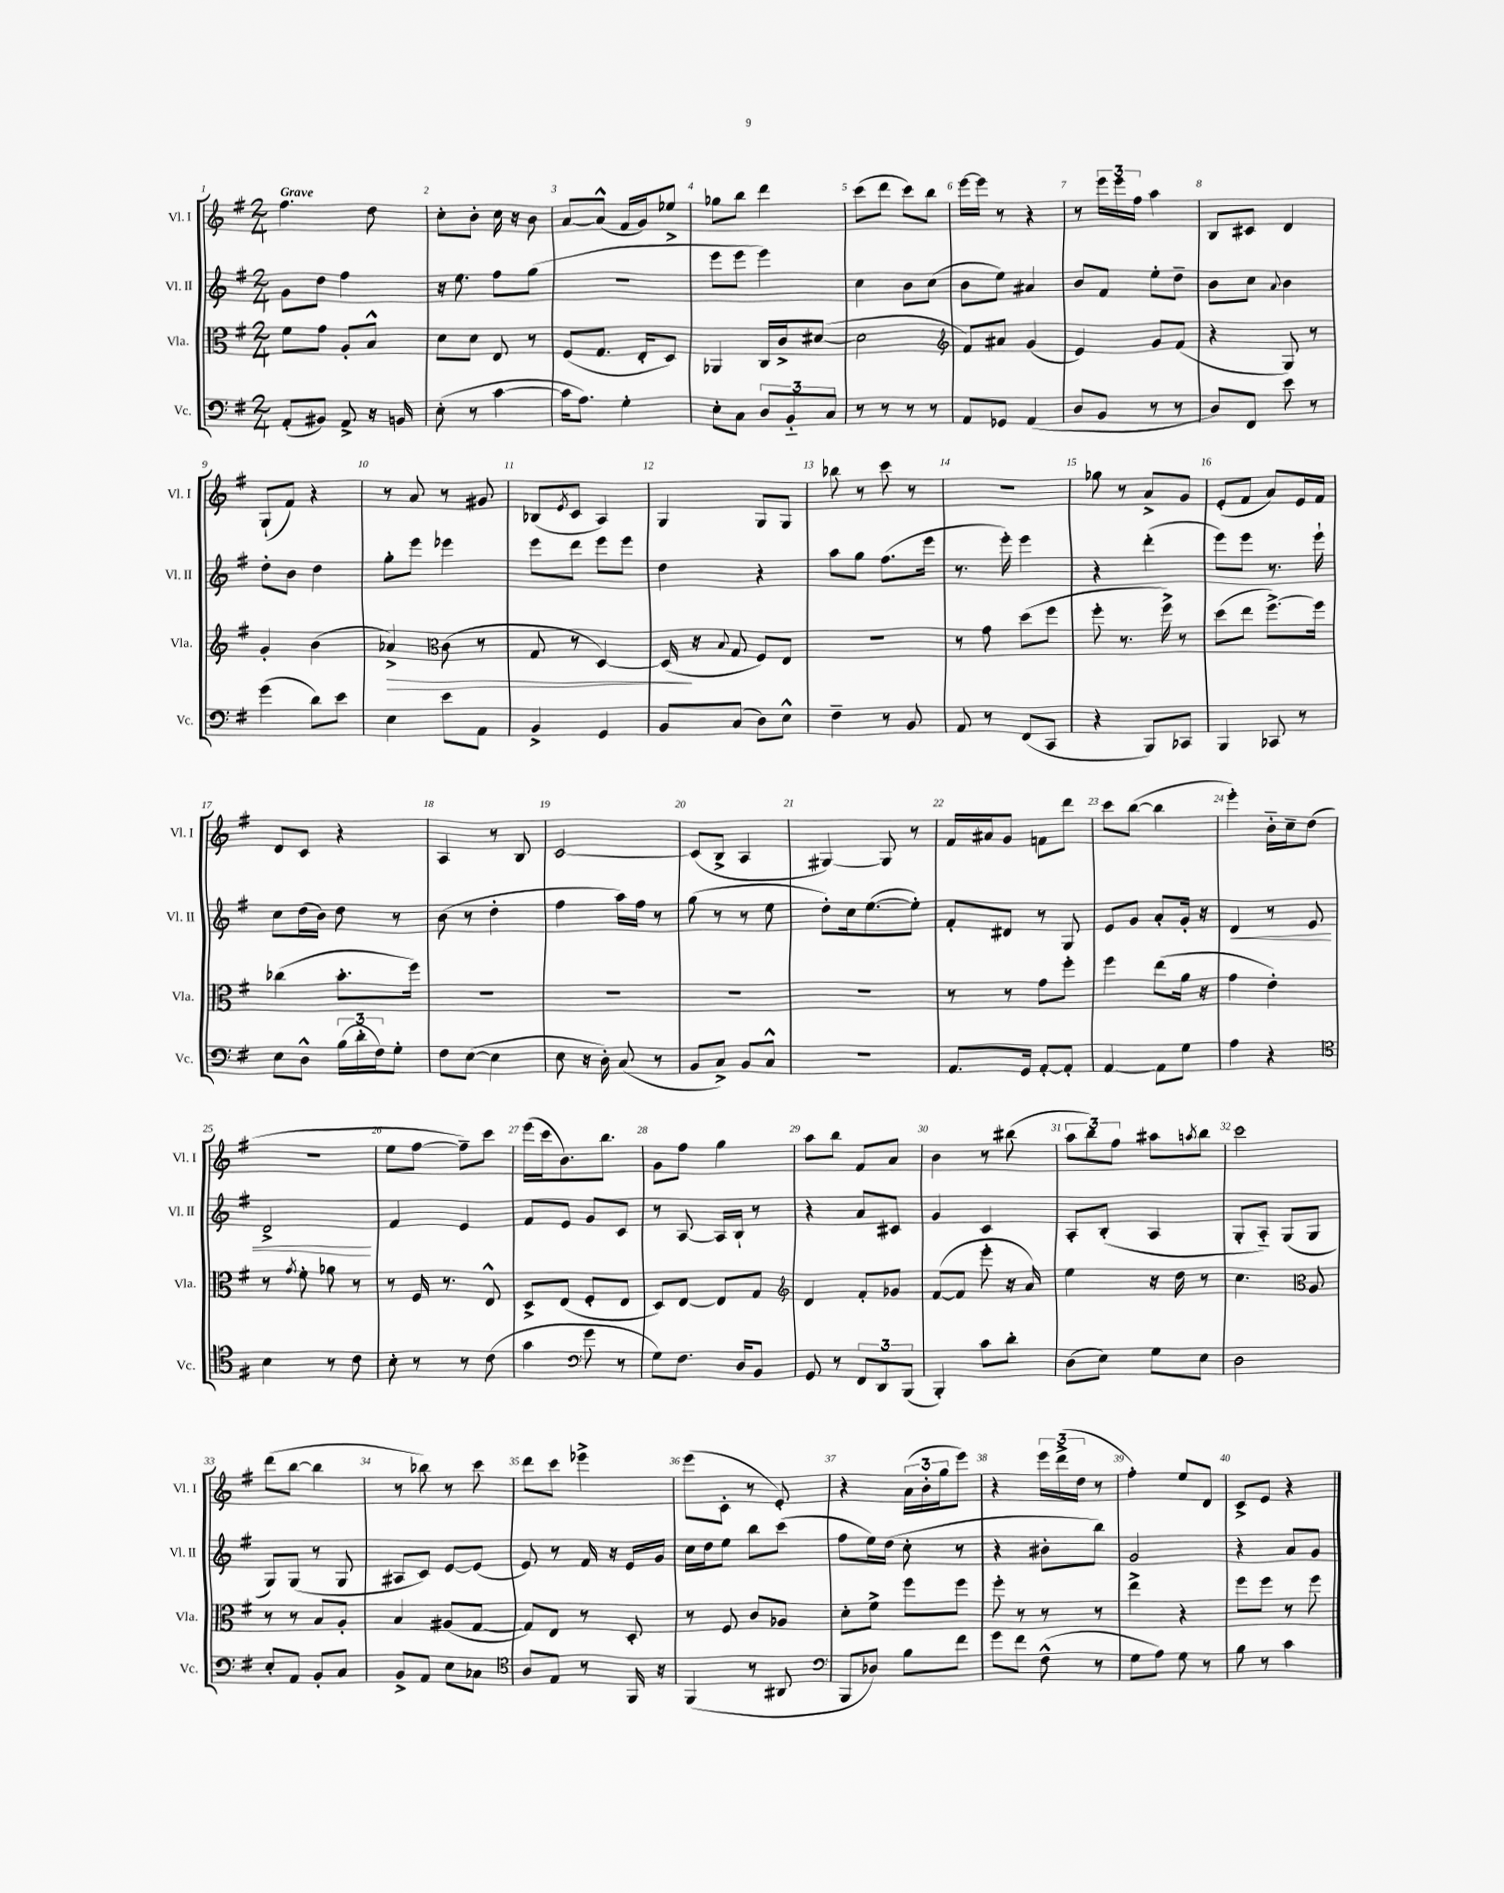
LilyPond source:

<<
\new StaffGroup <<
\new Staff = "s0" \with { instrumentName = "Vl. I" shortInstrumentName = "Vl. I" } {
    \clef treble \key g \major \numericTimeSignature \time 2/4 \tempo "Grave"
    fis''4. d''8 |
    c''8-. b'8-. c''16 r16 b'8 |
    a'8~ a'8-^( fis'16 g'16) ees''8-> |
    ges''8 b''8 d'''4 |
    c'''8( d'''8 c'''8) b''8 |
    e'''16~ e'''16 r8 r4 |
    r8 \tuplet 3/2 { e'''16 e'''16 fis''16 } a''4 |
    b8 cis'8 d'4 |
    g8-!( fis'8) r4 |
    r8 a'8 r8 gis'8 |
    bes8( \acciaccatura { e'8 } c'8 a4) |
    g4 g8 g8 |
    bes''8 r8 c'''8 r8 |
    r2 |
    ges''8 r8 a'8-> g'8 |
    e'8-.( fis'8 a'8) e'16 fis'16 |
    d'8 c'8 r4 |
    a4 r8 b8 |
    c'2~ |
    c'8( b8-> a4 |
    gis4~) gis8 r8 |
    fis'16 ais'16 g'8 f'8 d'''8 |
    c'''8 b''8~( b''4 |
    e'''4-.) b'16-_ c''16-- d''8( |
    r2 |
    e''8 fis''8~ fis''8--) c'''8 |
    e'''16( c'''16 b'8.) b''8. |
    g'8 fis''8 g''4 |
    a''8 b''8 fis'8 a'8 |
    b'4 r8 bis''8( |
    \tuplet 3/2 { a''8 b''8) fis''8 } ais''8 \acciaccatura { a''8 } b''8 |
    c'''2 |
    d'''8( b''8~ b''4 |
    r8 bes''8) r8 c'''8 |
    d'''8 c'''8 ees'''4-> |
    e'''8( c'8-. r8 e'8-.) |
    r4 \tuplet 3/2 { a'16( b'16-. g''16 } e'''8) |
    r4 \tuplet 3/2 { e'''16 d'''16->( d''16 } r8 |
    fis''4-.) e''8 d'8 |
    c'8-> e'8 r4 \bar "|." |
}
\new Staff = "s1" \with { instrumentName = "Vl. II" shortInstrumentName = "Vl. II" } {
    \clef treble \key g \major \numericTimeSignature \time 2/4
    g'8 d''8 fis''4 |
    r16 e''8. fis''8 g''8( |
    R2 |
    e'''8 e'''8 e'''4) |
    c''4 b'8 c''8( |
    b'8 e''8) ais'4 |
    b'8 fis'8 e''8-. d''8-- |
    b'8 c''8 \appoggiatura { a'8 } b'4 |
    d''8-. b'8 d''4 |
    g''8-. e'''8 ees'''4 |
    e'''8 d'''8 e'''8 e'''8 |
    d''4 r4 |
    a''8 g''8 fis''8.( e'''16 |
    r8. e'''16-.) e'''4 |
    r4 d'''4-.( |
    e'''8) e'''8 r8. e'''16-! |
    c''8 d''16( b'16) d''8 r8 |
    b'8( r8 d''4-. |
    fis''4 a''16) fis''16 r8 |
    g''8( r8 r8 e''8 |
    d''8-.) c''16 e''8.~( e''8-.) |
    fis'8-. dis'8 r8 g8 |
    e'8 g'8 a'8-. g'16-. r16 |
    d'4\< r8 e'8 |
    d'2->\! |
    fis'4 e'4 |
    fis'8 e'8 g'8 c'8 |
    r8 a8~ a16 b16-! r8 |
    r4 a'8 cis'8 |
    g'4 c'4 |
    a8-. b8-.( a4 |
    g8-. a8-_) g8( g8 |
    g8) g8( r8 g8 |
    ais8 c'8) e'8~ e'8( |
    e'8) r8 fis'16 r16 e'16 g'16 |
    c''16 d''16 e''8 b''8 c'''8( |
    fis''8 e''16) d''16( c''8-. r8 |
    r4 bis'8-. b''8) |
    g'2 |
    r4 a'8 g'8 \bar "|." |
}
\new Staff = "s2" \with { instrumentName = "Vla." shortInstrumentName = "Vla." } {
    \clef alto \key g \major \numericTimeSignature \time 2/4
    fis'8 g'8 a8-. b8-^ |
    d'8 d'8 e8 r8 |
    fis8( g8. e16-. d8) |
    aes,4 c16 c'16-> dis'8~( |
    dis'2 |
    \clef treble fis'8) ais'8 g'4( |
    e'4) g'8 fis'8( |
    r4 g8) r8 |
    g'4-. b'4( |
    aes'4->\>) \clef alto c'8( r8 |
    g8 r8 d4~) |
    d16\!( r16 \appoggiatura { b8 } g8 fis8) e8 |
    r2 |
    r8 g'8 d''8( fis''8 |
    fis''8-. r8. fis''16->) r8 |
    d''8( e''8 fis''8.~->) fis''16 |
    ces''4( b'8.-. fis''16) |
    R2 |
    R2 |
    R2 |
    R2 |
    r8 r8 g'8 fis''8-. |
    fis''4 e''8( a'16 r16 |
    g'4 e'4-.) |
    r8 \acciaccatura { g'8 } fis'8-. aes'8 r8 |
    r8 fis16 r8. e8-^ |
    d8-> e8( fis8-. e8 |
    d8) e8~ e8 g8 |
    \clef treble d'4 fis'8-. ges'8 |
    fis'8~( fis'8 e'''8-. r16 a'16) |
    e''4 r16 d''16 r8 |
    c''4. \clef alto a8 |
    r8 r8 b8 a8-. |
    b4 ais8( g8~ |
    g8) e8 r8 d8-. |
    r8 fis8 c'8 aes8 |
    d'8-. fis'8-> fis''8 fis''8 |
    fis''8-. r8 r8 r8 |
    e''4-> r4 |
    fis''8 fis''8 r8 fis''8 \bar "|." |
}
\new Staff = "s3" \with { instrumentName = "Vc." shortInstrumentName = "Vc." } {
    \clef bass \key g \major \numericTimeSignature \time 2/4
    a,8-.( bis,8) a,8-> r16 b,16 |
    e8-.( r8 c'4~ |
    c'16 a8.) g4-. |
    e8-. c8 \tuplet 3/2 { d8 b,8-_ c8 } |
    r8 r8 r8 r8 |
    a,8 ges,8 a,4( |
    d8 b,8 r8 r8 |
    d8) fis,8 e'8 r8 |
    g'4( d'8) e'8 |
    e4 e'8 a,8 |
    b,4-> g,4 |
    b,8 c8( d8) e8-^ |
    fis4-- r8 b,8 |
    a,8 r8 fis,8( c,8 |
    r4 b,,8) ces,8 |
    b,,4 ces,8 r8 |
    e8 d8-^ \tuplet 3/2 { b16( d'16-. fis16) } g8-. |
    fis8 e8~( e4 |
    e8 r16 d16-.) c8( r8 |
    b,8 c8->) b,8 c8-^ |
    r2 |
    a,8. g,16 a,8~-. a,8-. |
    a,4~ a,8 g8 |
    a4 r4 |
    \clef tenor b4 r8 c'8 |
    b8-. r8 r8 c'8( |
    g'4 \clef bass g'8 r8 |
    g8) fis8. d16 b,8 |
    g,8 r8 \tuplet 3/2 { fis,8 d,8 b,,8( } |
    b,,4-.) c'8 d'8-. |
    d8( e8) g8 e8 |
    d2 |
    e8-. a,8 b,8-. c8 |
    b,8-> a,8 e8 ces8 |
    \clef tenor a8 e8 r8 fis,16 r16 |
    fis,4( r8 ais,8 |
    \clef bass b,,8 des8) b8 fis'8 |
    g'8 fis'8 fis8-^( r8 |
    g8 a8) g8 r8 |
    b8 r8 c'4 \bar "|." |
}
>>
>>
\layout { \context { \Score \override BarNumber.break-visibility = ##(#f #t #t) barNumberVisibility = #all-bar-numbers-visible } }
